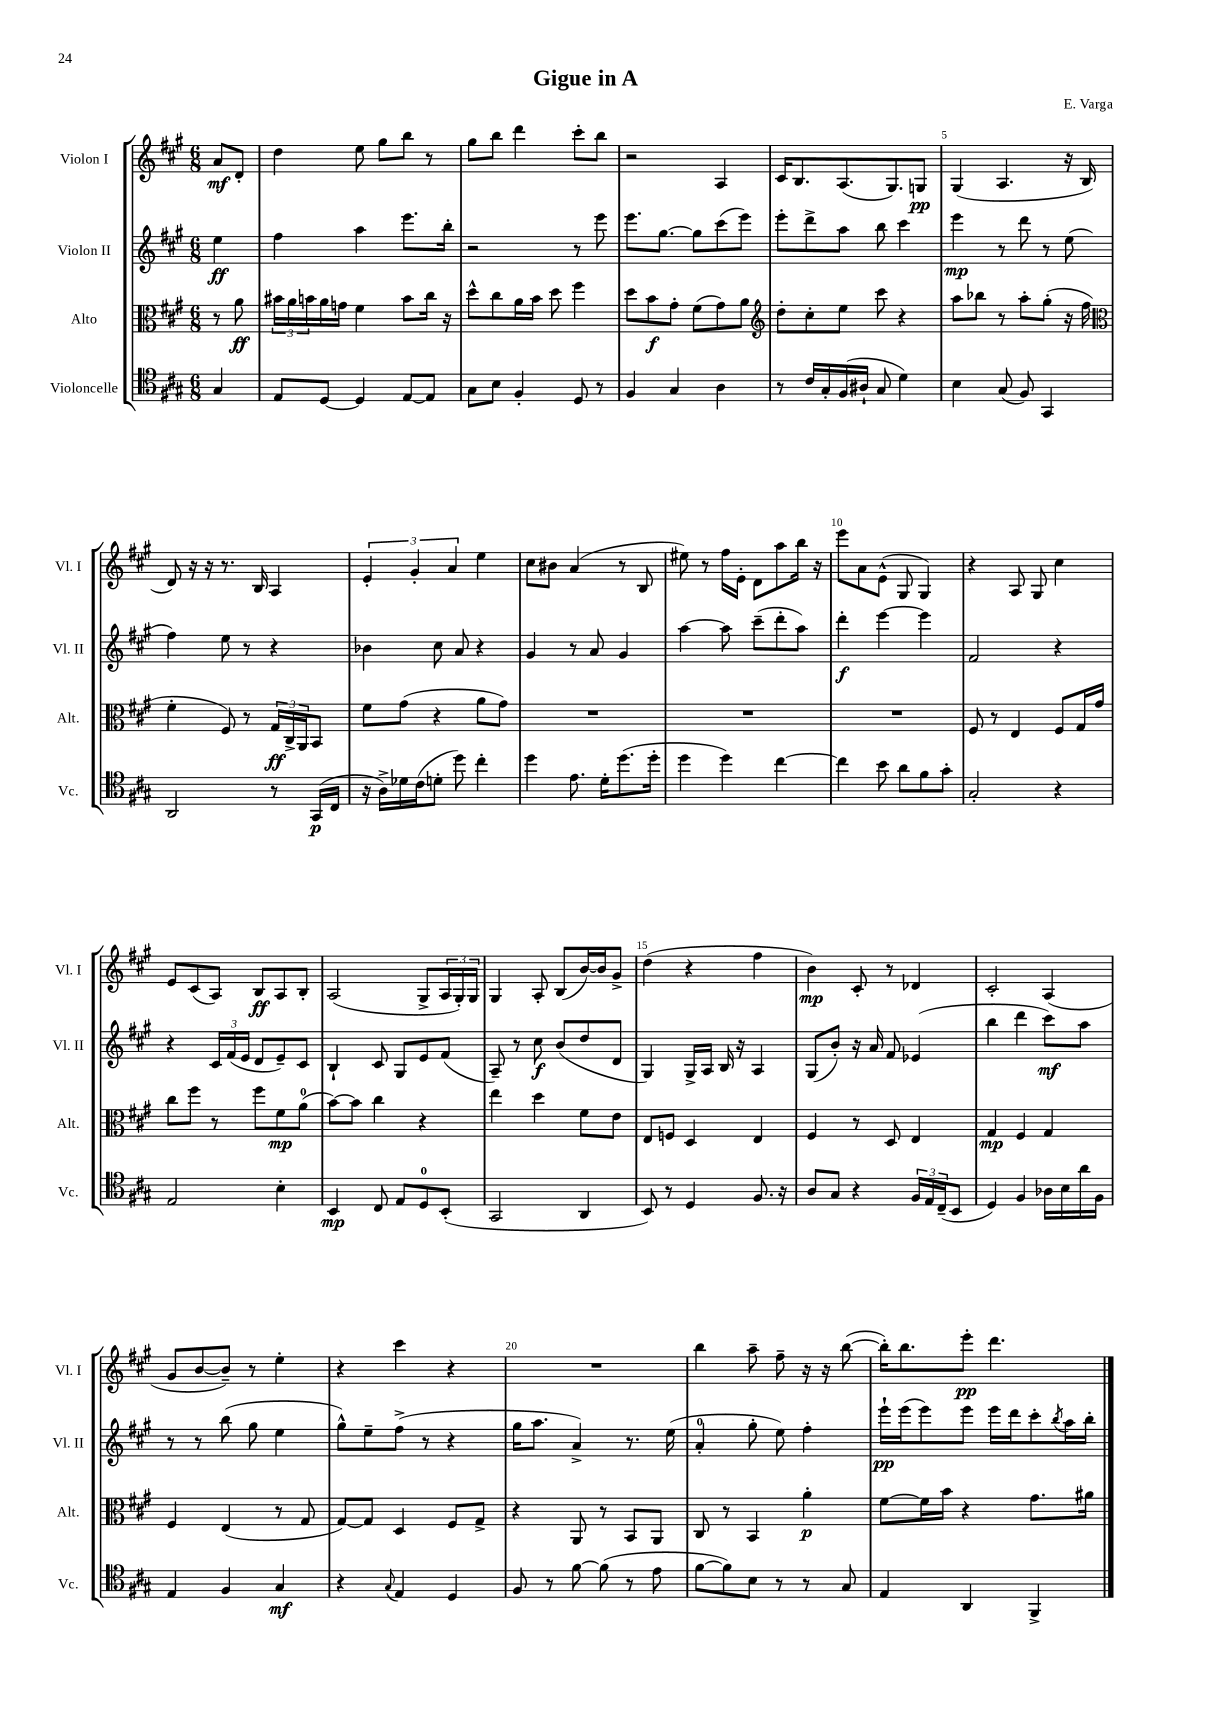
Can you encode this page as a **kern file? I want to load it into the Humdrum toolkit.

**kern	**kern	**kern	**kern
*staff4	*staff3	*staff2	*staff1
*clefC4	*clefC3	*clefG2	*clefG2
*k[f#c#g#]	*k[f#c#g#]	*k[f#c#g#]	*k[f#c#g#]
*M6/8	*M6/8	*M6/8	*M6/8
4G#	8r	4ee	8a
.	8a	.	8d'
=	=	=	=
8E	24b#	4ff#	4dd
.	24a	.	.
.	24b	.	.
[8D	16a	.	.
.	16g	.	.
4D]	4f#	4aa	8ee
.	.	.	8gg#
[8E	8b	8.eee	8bb
8E]	16cc#	.	8r
.	16r	16bb'	.
=	=	=	=
8G#	8dd^^	2r	8gg#
8B	8cc#	.	8bb
4F#'	16a	.	4ddd
.	16b	.	.
.	8dd	.	.
8D	4ff#	8r	8ccc#'
8r	.	8eee	8bb
=	=	=	=
4F#	8dd	8.eee	2r
.	8b	.	.
.	.	[8.gg#	.
4G#	8g#'	.	.
.	(8f#	8gg#]	.
4A	8g#)	(8ccc#	4A
.	8a	8eee)	.
=	=	=	=
*	*clefG2	*	*
8r	8dd'	8eee'	16c#
.	.	.	8.B
16c#	8cc#'	8ddd^	.
16G#'	.	.	.
(16F#	8ee	8aa	(8.A
16A#`	.	.	.
8G#	8ccc#	8bb	.
.	.	.	8.G#)
4d)	4r	4ccc#	.
.	.	.	8G
=	=	=	=
4B	8aa	4eee	(4G#
.	8bb-	.	.
(8G#	8r	8r	4.A
8F#)	8aa'	8ddd	.
4GG#	(8gg#'	8r	.
.	16r	(8ee	16r
.	16ff#	.	16B
=	=	=	=
*	*clefC3	*	*
2AA	4f#'	4ff#)	8d)
.	.	.	16r
.	.	.	16r
.	8F#)	8ee	8.r
.	8r	8r	.
.	.	.	16B
8r	24G#	4r	4A
.	24C#^	.	.
.	24AA	.	.
(16GG#	8BB	.	.
16C#	.	.	.
=	=	=	=
16r	8f#	4b-	6e'
16A^)	.	.	.
16d-	(8g#	.	.
.	.	.	6g#'
(16c#	.	.	.
8d'	4r	8cc#	.
.	.	.	6a
8dd)	.	8a	.
4cc#'	8a	4r	4ee
.	8g#)	.	.
=	=	=	=
4dd	2.r	4g#	8cc#
.	.	.	8b#
8.e	.	8r	(4a
.	.	8a	.
16d'	.	.	.
(8.dd	.	4g#	8r
.	.	.	8B
16dd'	.	.	.
=	=	=	=
4dd	2.r	[4aa	8ee#)
.	.	.	8r
4dd)	.	8aa]	16ff#
.	.	.	16e'
.	.	(8ccc#~	8d
[4cc#	.	8ddd'	8aa
.	.	8aa)	16bb
.	.	.	16r
=	=	=	=
4cc#]	2.r	4ddd'	8eee
.	.	.	8a
8b	.	[4eee	(8e^^
8a	.	.	8G#
8f#	.	4eee]	4G#)
8g#'	.	.	.
=	=	=	=
2G#'	8F#	2f#	4r
.	8r	.	.
.	4E	.	8A
.	.	.	8G#
4r	8F#	4r	4cc#
.	16G#	.	.
.	16g#	.	.
=	=	=	=
2E	8cc#	4r	8e
.	8ff#	.	(8c#
.	8r	24c#	8A)
.	.	(24f#	.
.	.	24e	.
.	8ff#	8d	8B
4B'	8f#	8e~)	8A
.	(8a	8c#	8B'
=	=	=	=
4BB	[8b)	4B`	(2A
.	8b]	.	.
8C#	4cc#	8c#	.
8E	.	8G#	.
8D	4r	8e	8G#^
(8BB'	.	(8f#	24A
.	.	.	24G#')
.	.	.	24G#
=	=	=	=
2GG#	4ee	8A~)	4G#
.	.	8r	.
.	4dd	8cc#	8A'
.	.	(8b	(8B
4AA	8f#	8dd	[16b)
.	.	.	16b]
.	8e	8d	8g#^
=	=	=	=
8BB)	8E	4G#)	(4dd
8r	8F	.	.
4D	4D	16G#^	4r
.	.	16A	.
.	.	16B	.
.	.	16r	.
8.F#	4E	4A	4ff#
16r	.	.	.
=	=	=	=
8A	4F#	(8G#	4b)
8G#	.	8b')	.
4r	8r	16r	8c#'
.	.	16a	.
.	8D	8f#	8r
24F#	4E	(4e-	4d-
24E	.	.	.
(24C#~	.	.	.
8BB	.	.	.
=	=	=	=
4D)	4G#	4bb	2c#'
4F#	4F#	4ddd	.
16A-	4G#	8ccc#)	(4A
16B	.	.	.
16a	.	8aa	.
16F#	.	.	.
=	=	=	=
4E	4F#	8r	8g#
.	.	8r	[8b
4F#	(4E	(8bb	8b~])
.	.	8gg#	8r
4G#	8r	4ee	4ee'
.	8G#	.	.
=	=	=	=
4r	[8G#)	8gg#^^)	4r
.	8G#]	8ee~	.
8qqG#	.	.	.
4E	4D	(8ff#^	4ccc#
.	.	8r	.
4D	8F#	4r	4r
.	8G#^	.	.
=	=	=	=
8F#	4r	16gg#	2.r
.	.	8.aa	.
8r	.	.	.
[8f#	8AA	4a^)	.
(8f#]	8r	.	.
8r	8BB	8.r	.
8e	8AA	.	.
.	.	(16ee	.
=	=	=	=
[8f#	8C#	4a'	4bb
8f#])	8r	.	.
8B	4BB	8gg#'	8aa~
8r	.	8ee)	8ff#~
8r	4a'	4ff#'	16r
.	.	.	16r
8G#	.	.	([8bb
=	=	=	=
4E	[8f#	16eee`	16bb'])
.	.	(16eee	8.bb
.	16f#]	8eee)	.
.	16b	.	.
4AA	4r	8eee	8eee'
.	.	16eee	4.ddd
.	.	16ddd	.
4FF#^	8.g#	8ccc#'	.
.	.	8qbb	.
.	.	16aa	.
.	16a#	16bb'	.
==	==	==	==
*-	*-	*-	*-
